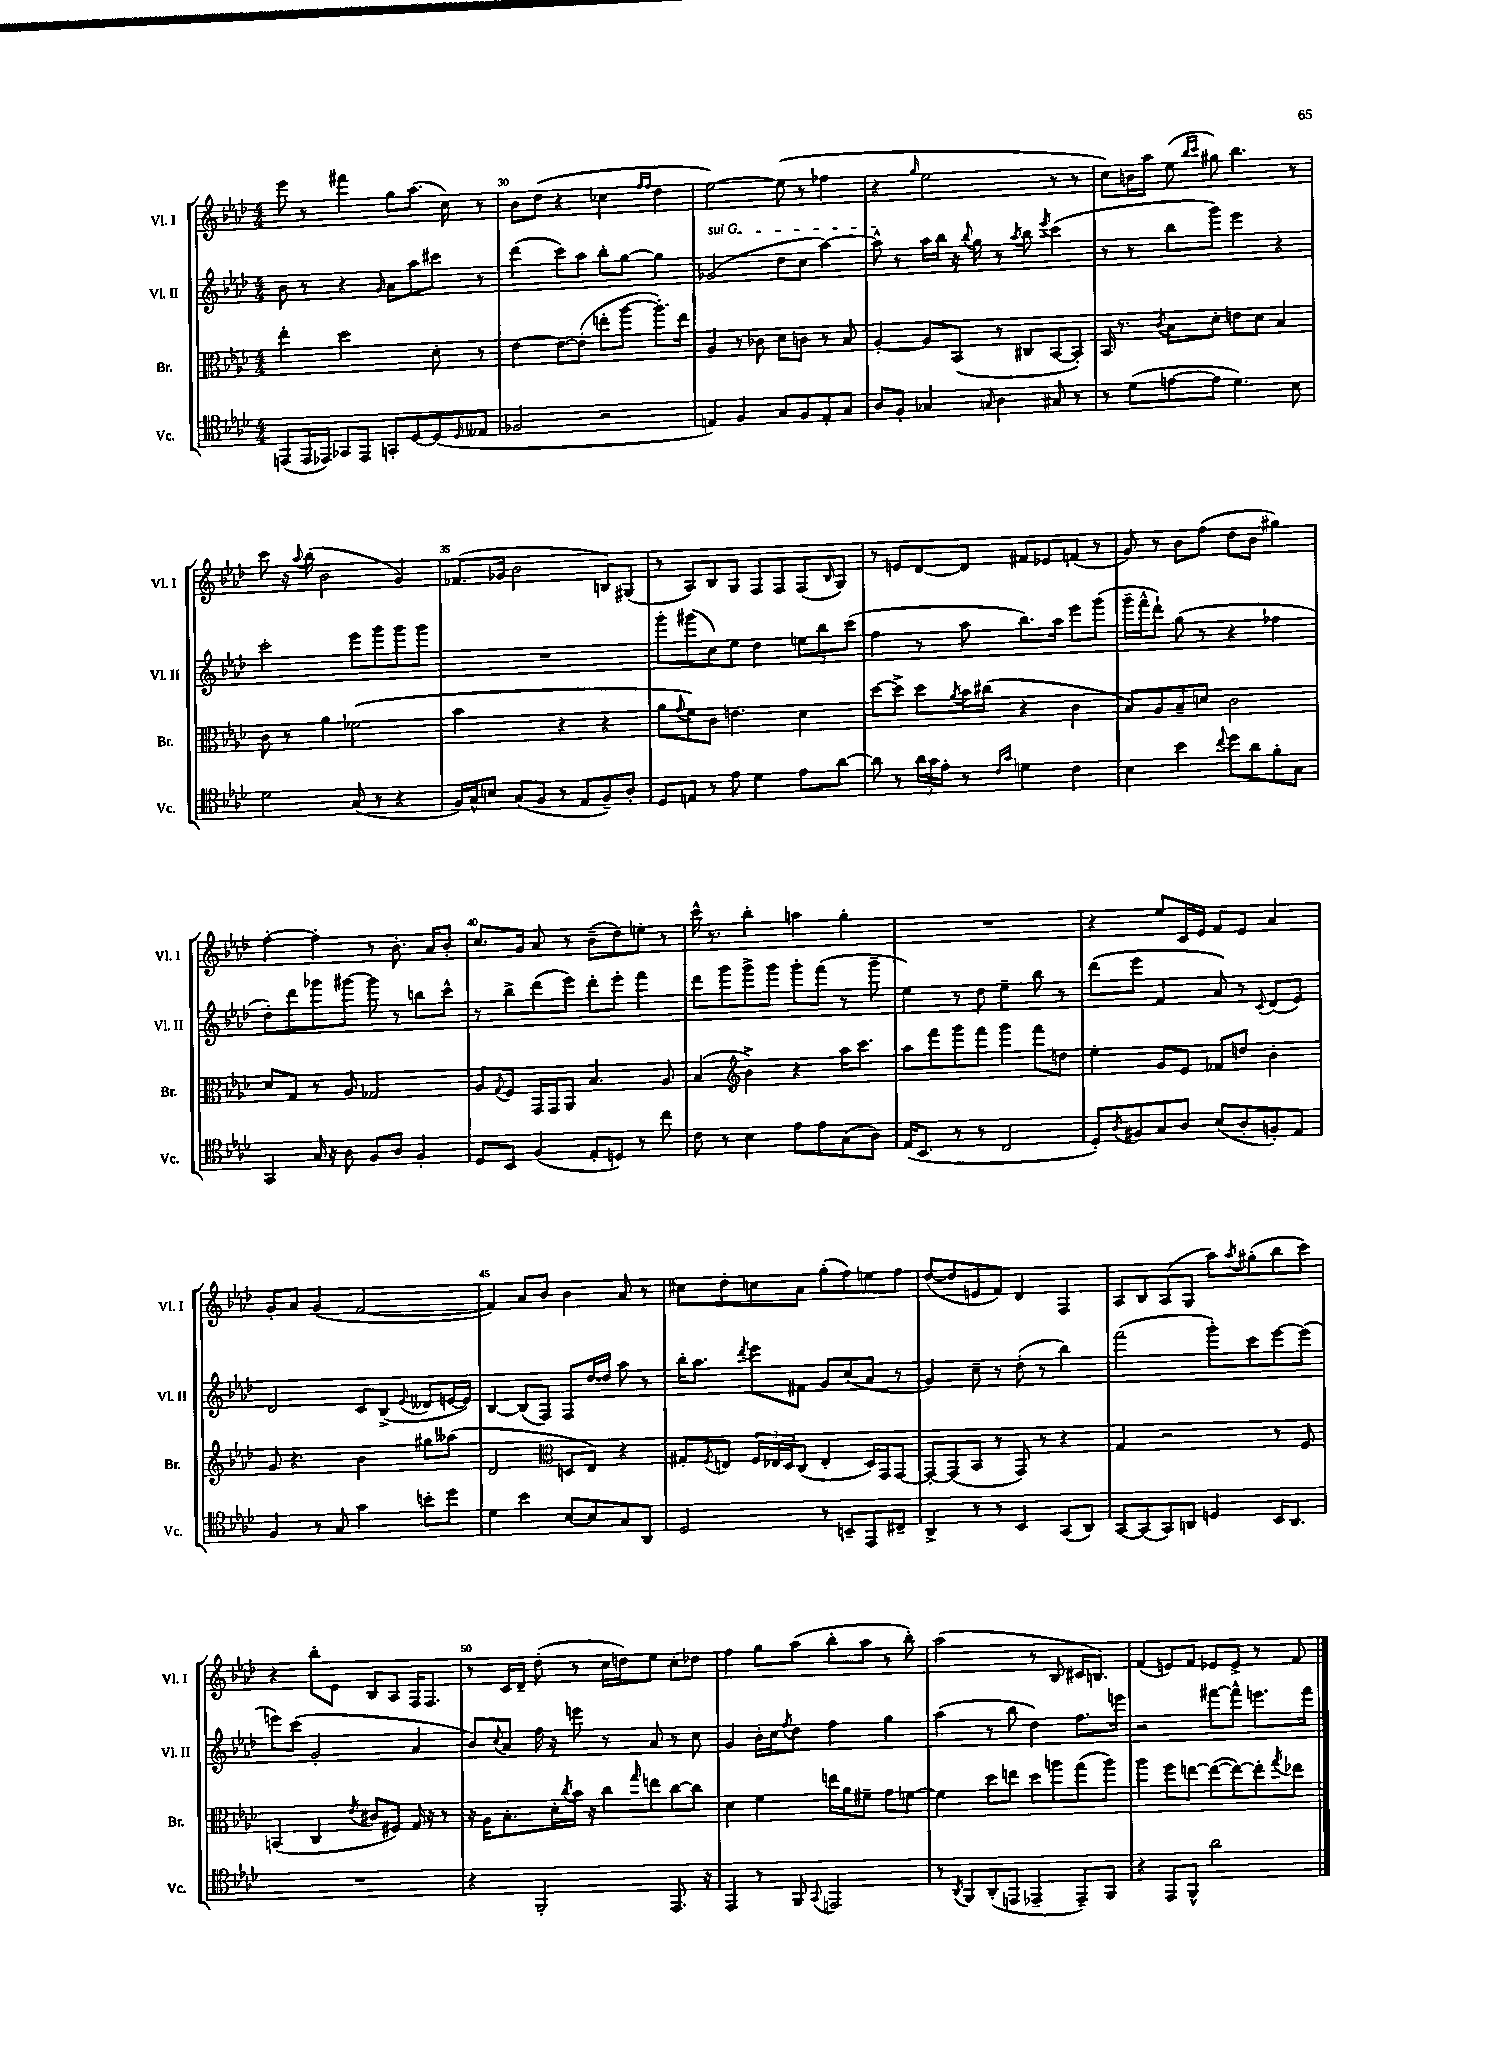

**kern	**kern	**kern	**kern
*part4	*part3	*part2	*part1
*staff4	*staff3	*staff2	*staff1
*I"Vc.	*I"Br.	*I"Vl. II	*I"Vl. I
*I'Vc.	*I'Br.	*I'Vl. II	*I'Vl. I
*clefC4	*clefC3	*clefG2	*clefG2
*k[b-e-a-d-]	*k[b-e-a-d-]	*k[b-e-a-d-]	*k[b-e-a-d-]
*M4/4	*M4/4	*M4/4	*M4/4
=29	=29	=29	=29
(8EEn/L	4ee-'\	8b-\	8eee-\
16EE/L	.	8r	8r
16EE-X/JJ)	.	.	.
8GG-X/L	2dd-\	4r	4fff#X\
8EE-/J	.	.	.
.	.	16qqg/	.
8GGn'/L	.	8a-\L	8gg\L
[8D-/	.	8aa-\	(8.aa-\J
(8D-/]	8d-'\	8ccc#X\J	.
.	.	.	16cc\)
16qqD-/	.	.	.
8E--X/J	8r	8r	8r
=30	=30	=30	=30
2F-X/	[4e-\	(4ddd-\	8b-\L
.	.	.	(8dd-\J
.	8e-\L_	8ccc\L)	4r
.	(8e-'\J]	8aa-\J	.
2r	8een'\L	8bb-'\L	4cc-X\
.	[8aa-\J	[8gg\J	.
.	.	.	16qqff/LL
.	.	.	16qqff/JJ
.	8.aa-'\L])	4gg\]	4dd-\
.	16ee\Jk	.	.
=31	=31	=31	=31
!	!	!LO:TX:a:i:t=sul G	!
4En/)	4A-/	(2g-X/	[2ee-\)
4F/	8r	.	.
.	8c-X\	.	.
8G/L	8d-\L	8dd-\L	(8ee-\]
8F/	8cn\J	8cc\J	8r
8E'/	8r	[4aa-\)	4ff-X\
8G/J	8B-/	.	.
=32	=32	=32	=32
8A-/L	[4A-'/	8aa-^^\]	4r
8F'/J	.	8r	.
.	.	.	16qqgg/
4G-X/	8A-/L]	16aa-\LL	2ee-\
.	.	16bb-\JJ	.
.	(8BB-/J	16r	.
.	.	8qqbb-/	.
.	.	16gg\	.
16qqGn/	.	.	.
4A-\	8r	8r	.
.	.	8qaa-/	.
.	8C#X/L	8bb-\	.
.	.	8qeee-/	.
8G#X/	[8BB-/	(4ccc\	8r
8r	8BB-'/J])	.	8r
=33	=33	=33	=33
8r	16BB-/	8r	8cc\L)
.	8.r	.	.
(8d-\L	.	8r	16bn\L
.	.	.	16aa-\JJ
.	8qc/	.	.
[8en\	8B-\L	8bb-\L	(8ee-\
.	.	.	16qqbb-/LL
.	.	.	16qqccc/JJ
8e\J]	8d-'\J	8ggg\J)	8gg#X\)
4.d-\)	8en\L	4eee-\	4.bb-\
.	8d-\J	.	.
.	4B-/	4r	.
8B-\	.	.	8r
!!LO:LB:g=z
=34	=34	=34	=34
2d-\	8c\	2ccc'\	8ccc\
.	8r	.	16r
.	.	.	8qqaa-/
.	.	.	(16bb-\
.	4a-\	.	2b-\
(8G/	(2f-X\	8eee-\L	.
8r	.	8ggg\	.
4r	.	8ggg\	4g/)
.	.	8ggg\J	.
=35	=35	=35	=35
16F/LL)	2b-\	1r	(8.f-X/L
16G^^/J	.	.	.
8Bn/J	.	.	.
.	.	.	16g-X/Jk
(8G/L	.	.	2b-\
8F/J	.	.	.
8r	4r	.	.
8E-/L	.	.	.
8F~/)	4r	.	8Bn/L)
8A-'/J	.	.	(8G#X/J
=36	=36	=36	=36
8D-/L	8a-\L	8ggg'\L	8r
.	8qqg/	.	.
8En/J	8f\)	(8ggg#X\	8A-/L)
8r	8c\J	8cc\)	8B-/
8e-\	4.en\	8ee-\J	8G/J
4d-\	.	4dd-\	8F/L
.	.	.	8F/
8e-\L	4d-\	12een\L	(8F/
.	.	12bb-\	.
.	.	.	16qqB-/
[8a-\J	.	.	8G/J)
.	.	(12ccc\J	.
=37	=37	=37	=37
8a-\]	[8dd-\L	4ff\	8r
8r	8dd-^\J]	.	8en/L
24a-\LL	8dd-\L	8r	[8d-/
24g\	.	.	.
24e-'\JJ	.	.	.
.	8qa-/	.	.
8r	16b-\L	8aa-\	8d-/J]
.	(16cc#X\JJ	.	.
16qqc/LL	.	.	.
16qqg/JJ	.	.	.
4dn\	4r	8.bb-\L)	8f#X/L
.	.	.	8e-X/
.	.	16aa-\Jk	.
4c\	4c\	8eee-\L	(8fn/J
.	.	(8ggg\J	8r
=38	=38	=38	=38
4B-\	8B-/L)	16ggg~\LL	8g/)
.	.	16fff^^\J	.
.	8A-/	8ddd-`\J)	8r
4b-\	8B-~/	(8gg\	8b-\L
.	8dn/J	8r	(8ff\J
8qqcc/	.	.	.
8dd-\L	2c\	4r	8dd-\L
8a-\	.	.	8b-\J
8f'\	.	4ff-X\	4gg#X\)
8G\J	.	.	.
!!LO:LB:g=z
=39	=39	=39	=39
4GG/	8d-/L	8dd-'\L)	[4ff'\
.	8G/J	8ddd-\	.
16G/	8r	8ggg-X\	4ff'\]
16r	.	.	.
8A-\	8A-/	[8ggg#X\J	.
8F/L	2G-X/	8ggg#\]	8r
8A-/J	.	8r	8.b-'\
4F'/	.	8bbn\L	.
.	.	.	16a-/KL
.	.	8ccc^^\J	8b-'/J
=40	=40	=40	=40
8D-/L	8A-/L	8r	8.cc/L
.	8qqG/	.	.
8BB-/J	8F/J	8bb-^\L	.
.	.	.	16g/Jk
(4F/	16GG/LL	(8ddd-\	8a-/
.	16GG/J	.	.
.	8AA-/J	8eee-\J)	8r
8E-'/L	4.B-/	8ddd-'\L	(8b-~\L
8Dn/J)	.	8eee-'\J	8dd-\)
8r	.	4fff\	8een'\J
8cc\	8A-/	.	8r
=41	=41	=41	=41
8c\	(4B-/	8ddd-\L	16ccc^^\
.	.	.	8.r
8r	.	8ggg\	.
*	*clefG2	*	*
4B-\	4b-^\)	8ggg^\	4bb-'\
.	.	8ggg\J	.
8e-\L	4r	8ggg'\L	4aan\
8e-\	.	(8fff\J	.
(8G\	16aa-\KL	8r	4gg'\
.	8.ccc\J	.	.
8A-\J)	.	8ggg~\	.
=42	=42	=42	=42
(16E-/KL	8aa-\L	4ee-\)	1r
8.BB-/J	.	.	.
.	8fff\	.	.
8r	8ggg\	8r	.
8r	8fff\J	8dd-\	.
2C/	4ggg\	4ee-~\	.
.	8fff\L	8bb-\	.
.	8ddn\J	8r	.
=43	=43	=43	=43
8D-'/L)	4ee-'\	(8ddd-\L	4r
8qA-/	.	.	.
8F#X/	.	8eee-\J	.
8G/	8g/L	4f/	8ee-/L
8A-/J	8e-/J	.	16c/L
.	.	.	16e-/JJ
(8B-/L	8f-X/L	8a-/)	8f/L
8A-'/	8ddn/J	8r	8e-/J
.	.	8qqc/	.
8Fn'/)	4b-'\	(8d-/L	4a-/
8E-/J	.	8e-/J)	.
!!LO:LB:g=z
=44	=44	=44	=44
4F/	8g/	2d-/	8g'/L
.	4.r	.	8a-/J
8r	.	.	(4g/
8G/	.	.	.
4g\	4b-\	8c/L	[2f/
.	.	(8B-^/J	.
.	.	8qqe-/	.
8bn'\L	8gg#X\L	8d--X/L	.
8dd-\J	(8aa--X\J	[16en/L	.
.	.	16e/JJ])	.
=45	=45	=45	=45
4d-\	2d-/	[4B-/	4f/])
4b-\	.	(8B-/L]	8a-/L
.	.	8F/J)	8b-/J
*	*clefC3	*	*
[8B-/L	8Dn/L	8F/L	4b-\
8B-/]	8E-/J)	[16dd-/L	.
.	.	16dd-/JJ]	.
8G/	4r	8aa-\	8a-/
8AA-/J	.	8r	8r
=46	=46	=46	=46
2D-/	8G#X'/L	16bb-'\KL	8cc#X\L
.	.	8.aa-\J	.
.	8qF/	.	.
.	8En/J	.	8dd-'\
.	.	8qddd-/	.
.	24F/LL	8eee-\L	8ccn\
.	24E-X/	.	.
.	24D-/J	.	.
.	(8C/J	8f#X\J	8a-\J
8r	4E-'/	8g/L	(8gg'\L
8BBn~/L	.	(8cc/	8ff\)
8EE-/	16D-/LL)	8a-/J	8een\
.	16GG/J	.	.
8C#X~/J	[8GG/J	8r	8ff\J
=47	=47	=47	=47
4AA-^/	8GG'/L_	4g/)	([8dd-/L
.	(8GG/]	.	8dd-/]
8r	8BB-/J	8cc~\	8en/
8r	8r	8r	8f/J)
4BB-/	8GG/)	(8dd-'\	4d-/
.	8r	8r	.
(8GG/L	4r	4bb-\)	4F/
8AA-/J)	.	.	.
=48	=48	=48	=48
[8GG/L	4G/	(2fff\	8A-/L
(8GG/]	.	.	8B-/
8GG/)	2r	.	(8A-/
8AAn/J	.	.	8G/J
4Dn/	.	8ggg'\L)	8aa-\L)
.	.	.	8qaa-/
.	.	8ccc\	(8gg#X'\
16BB-/KL	8r	[8eee-\	8bb-\
8.AA/J	.	.	.
.	8F/	(8eee-\J]	8ccc\J)
!!LO:LB:g=z
=49	=49	=49	=49
1r	(4BBn/	8eeen\L)	4r
.	.	(8ccc\J	.
.	4C/	2g'/	8bb-'\L
.	.	.	8e-\J
.	8qe-/	.	.
.	8c#X/L	.	8B-/L
.	8F#X/J)	.	8A-/J
.	16G/	4a-/	16F/KL
.	16r	.	8.F/J
.	8r	.	.
=50	=50	=50	=50
4r	16r	8b-/L)	8r
.	16A-\KL	.	.
.	.	8qqcc/	.
.	8.B-'\	8a-/J	16c/LL
.	.	.	16d-~/JJ
2FF'/	.	16ff\	(8dd-'\
.	16d-'\L	16r	.
.	8qcc/	.	.
.	16b-\JJ	8eeen\	8r
.	16r	.	.
.	8cc\L	8r	16cc\LL
.	.	.	16ddn\J)
.	16qqgg/	.	.
.	8een\	8a-/	8ee-\J
8.EE-/	[8cc\	8r	8cc'\L
.	8cc\J]	8cc\	8dd-X\J
16r	.	.	.
=51	=51	=51	=51
4EE-/	4d-\	4g/	4ff\
8r	4f\	16b-'\LL	8gg\L
.	.	16cc\J	.
.	.	8qff/	.
8FF/	.	8dd-\J	(8aa-\J
8qqGG/	.	.	.
2EEn/	16een\LL	4ff\	8bb-'\L
.	16a-\J	.	.
.	8f#X~\J	.	8aa-\J
.	8g\L	4gg\	8r
.	[8fn\J	.	8bb-'\)
=52	=52	=52	=52
8r	4f\]	(4aa-\	(2aa-\
8qAA-/	.	.	.
8FF/L	.	.	.
(8AA-'/	8dd-\L	8r	.
8EEn/J	8een\J	8bb-\	.
4EE-X~/	8dd-\L	4dd-\)	8r
.	8aan\	.	8B-/
8EE-~/L)	(8gg\	8.ff\L	16c#X/KL
.	.	.	8.Bn/J)
8FF/J	8aa\J)	.	.
.	.	16eeen\Jk	.
=53	=53	=53	=53
4r	4aa-\	2r	(4f/
8EE-/L	8ff\L	.	8en/L)
8FF^^/J	[8een\J	.	8f/J
2a-\	(8ee\L_	[8fff#X\L	8e-X/L
.	8ee\_)	8fff#^^\J]	8e-^/J
.	8ee'\]	8.eeen\L	8r
.	8qgg/	.	.
.	8ee-X\J	.	8f/
.	.	16fff#\Jk	.
==	==	==	==
*-	*-	*-	*-
